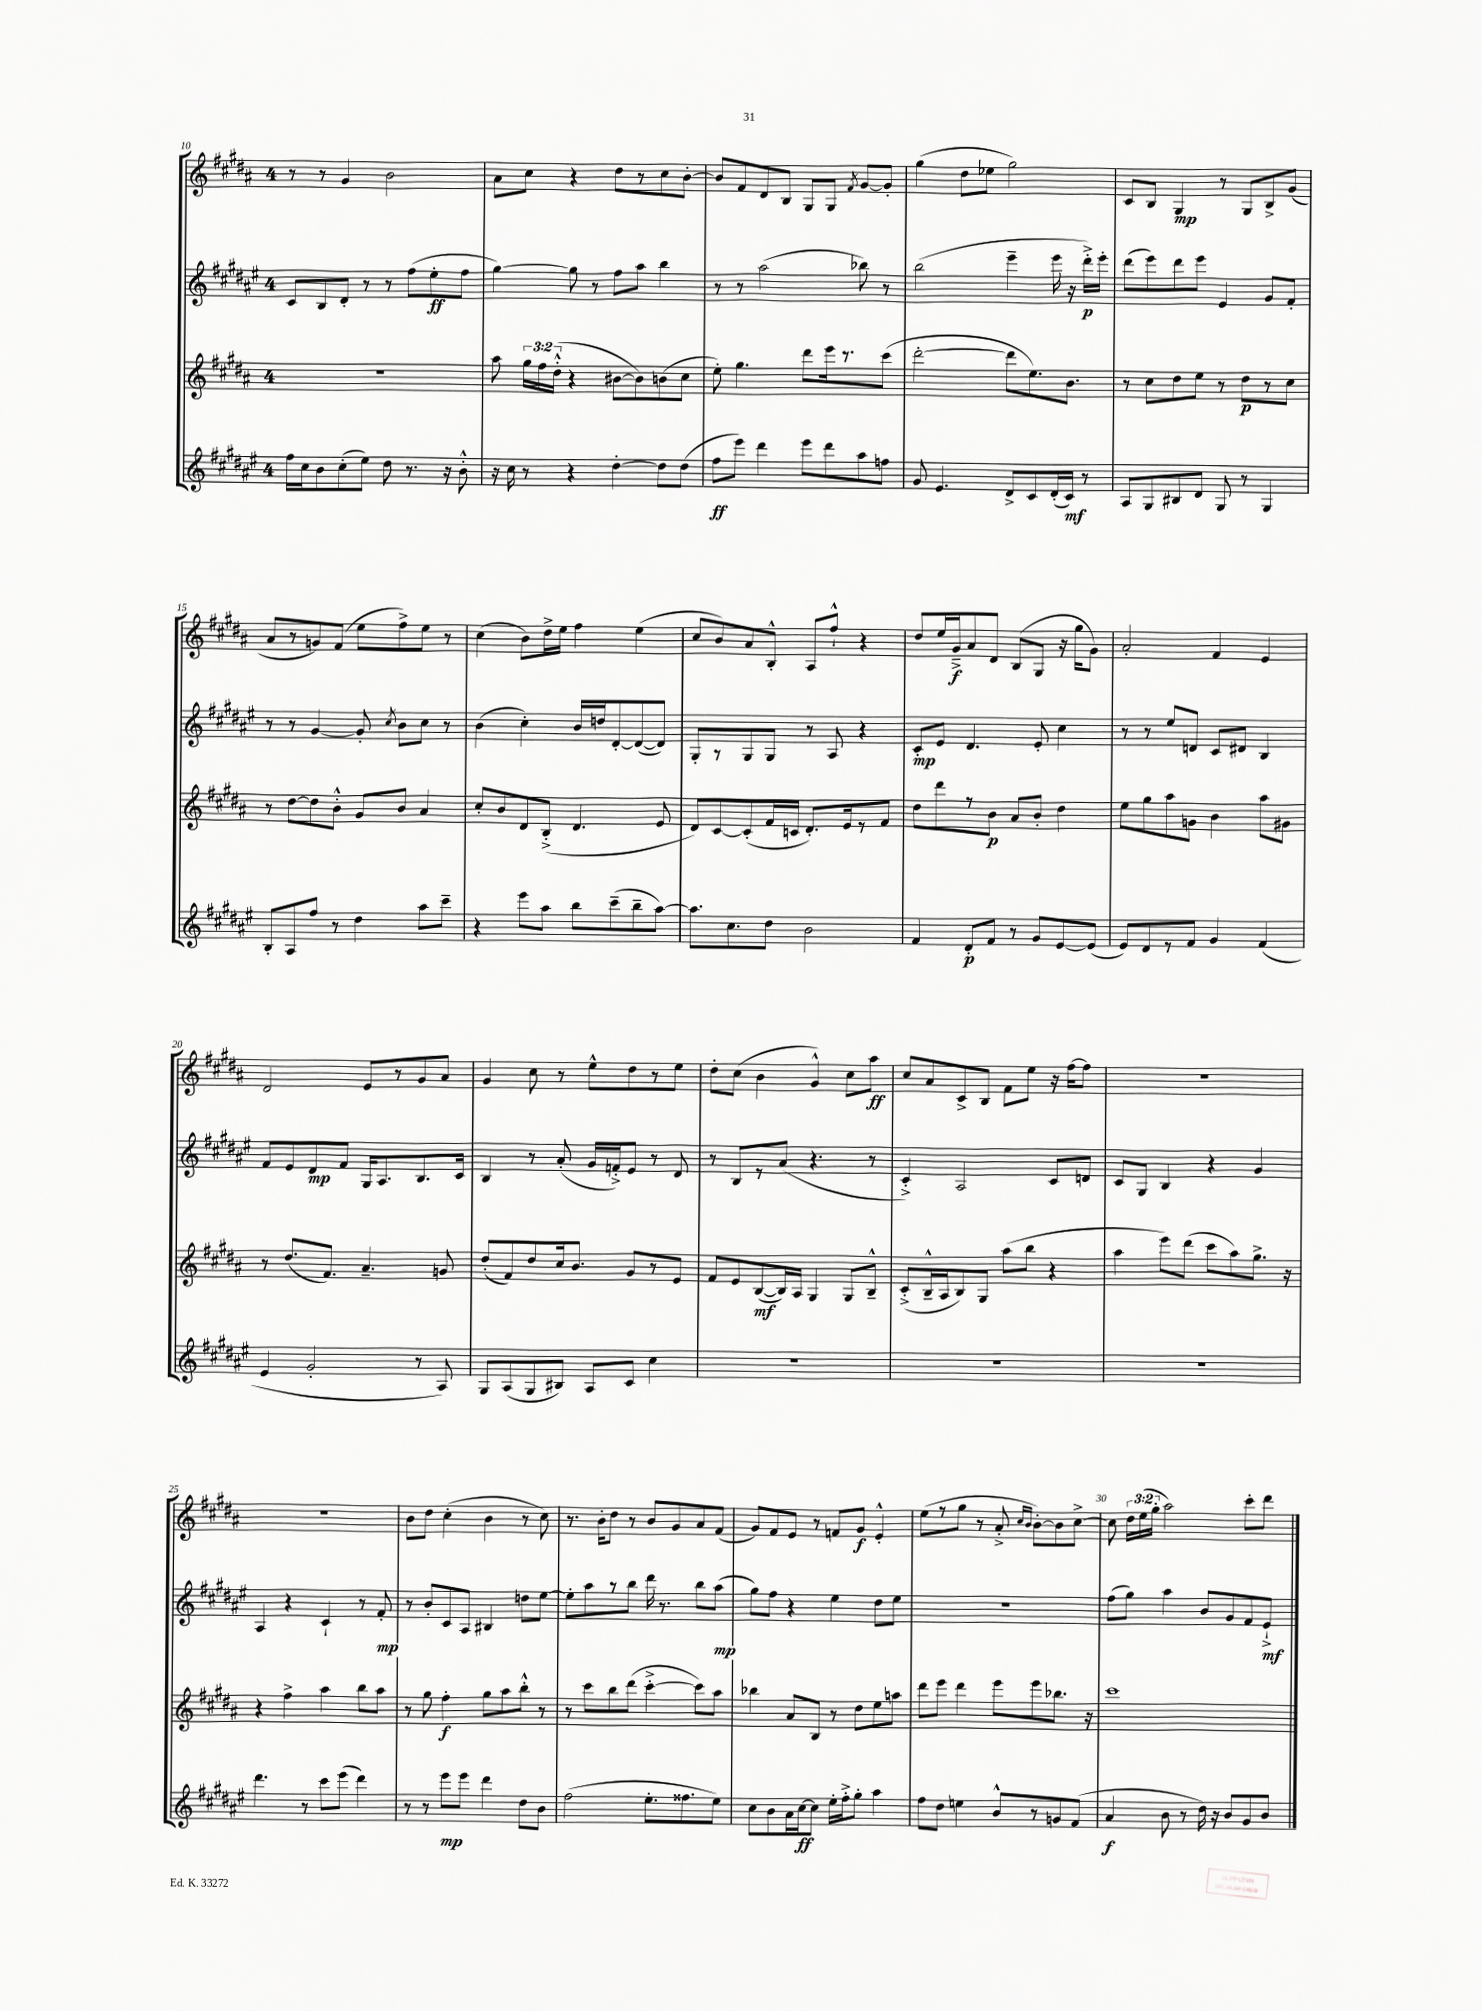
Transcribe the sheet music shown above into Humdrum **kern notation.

**kern	**kern	**kern	**kern
*staff4	*staff3	*staff2	*staff1
*clefG2	*clefG2	*clefG2	*clefG2
*k[f#c#g#d#a#e#]	*k[f#c#g#d#a#]	*k[f#c#g#d#a#e#]	*k[f#c#g#d#a#]
*M4/4	*M4/4	*M4/4	*M4/4
16ff#	1r	8c#	8r
16cc#	.	.	.
8b	.	8B	8r
(8cc#'	.	8d#'	4g#
8ee#)	.	8r	.
8dd#	.	8r	2b
8.r	.	(8ff#	.
.	.	8ee#'	.
16r	.	.	.
8b'^^	.	8ff#	.
=	=	=	=
16r	8aa#	[4gg#)	8a#
16cc#	.	.	.
8r	24gg#	.	8cc#
.	24ff#	.	.
.	(24dd#'^^	.	.
4r	4r	8gg#]	4r
.	.	8r	.
[4dd#'	[8b#	8ff#	8dd#
.	8b#])	8aa#	8r
8dd#]	(8b	4bb	8cc#
(8dd#	8cc#	.	[8b'
=	=	=	=
8ff#	8ee')	8r	8b]
8eee#)	4.gg#	8r	8f#
4ddd#	.	(2aa#	8d#
.	.	.	8B
8eee#	8ddd#	.	8G#
8ddd#	16eee	.	8G#
.	8.r	.	.
.	.	.	8qf#
8aa#	.	8bb-)	[8g#
8ff	(8ccc#	8r	8g#']
=	=	=	=
8g#	[2ddd#'	(2bb	(4gg#
4.e#	.	.	.
.	.	.	8dd#
.	.	.	8ee-
8d#^	8ddd#]	4eee#~	2gg#)
8c#	8.ee)	.	.
(16d#'	.	16eee#	.
16c#)	8.b	16r	.
8r	.	16ddd#'^)	.
.	.	16eee#'	.
=	=	=	=
8A#	8r	(8ddd#	8c#
8G#	8cc#	8eee#)	8B
8B#	8dd#	8ddd#	4G#
8d#	8ee	8eee#	.
8G#	8r	4e#	8r
8r	8dd#	.	8G#
4G#	8r	8g#	8B^
.	8cc#	8f#'	(8g#
=	=	=	=
8B'	8r	8r	8a#
8A#	[8dd#	8r	8r
8ff#	8dd#]	[4g#	8g)
8r	8b'^^	.	(8f#
4dd#	8g#	8g#']	8ee
.	.	8qcc#	.
.	8b	8b	8ff#^)
8aa#	4a#	8cc#	8ee
8ccc#~	.	8r	8r
=	=	=	=
4r	8cc#'	(4b	(4cc#
.	8b	.	.
8eee#	8d#	4cc#')	8b)
8aa#	(8B'^	.	16dd#^
.	.	.	16ee
8bb	4.d#	16b	4ff#
.	.	16dd	.
(8ccc#~	.	[8d#'	.
8bb~	.	(8d#_	(4ee
[8aa#)	8e	8d#])	.
=	=	=	=
8.aa#]	8d#)	8G#'	8cc#
.	[8c#	8r	8b)
8.cc#	.	.	.
.	(8c#']	8G#	8a#
8dd#	16f#	8G#	8B'^^
.	16c	.	.
2b	8.d#')	8r	8A#
.	.	8A#	8ff#`^^
.	16e	.	.
.	8r	4r	4r
.	8f#	.	.
=	=	=	=
4f#	8dd#	8c#'	8dd#
.	8ddd#	8e#	16ee
.	.	.	16g#~^
8d#'	8r	4.d#	8a#
8f#	8b	.	8d#
8r	8a#	.	(8B
8g#	8b'	8e#'	8G#
[8e#	4dd#	4cc#	16r
.	.	.	16gg#
(8e#]	.	.	8g#)
=	=	=	=
8e#)	8ee	8r	2a#'
8d#	8gg#	8r	.
8r	8aa#	8ee#	.
8f#	8g	8d	.
4g#	4b	8c#	4f#
.	.	8d#	.
(4f#	8aa#	4B	4e
.	8g#	.	.
=	=	=	=
4e#	8r	8f#	2d#
.	(8.dd#	8e#	.
2g#'	.	8d#	.
.	8.f#)	.	.
.	.	8f#	.
.	4.a#~	16G#	8e
.	.	8.A#	.
.	.	.	8r
8r	.	8.B	8g#
8A#)	8g	.	8a#
.	.	16c#	.
=	=	=	=
8G#	(8dd#'	4B	4g#
(8A#	8f#)	.	.
8G#	8dd#	8r	8cc#
8B#)	16cc#	(8a#'	8r
.	8.b	.	.
8A#	.	16g#	8ee^^
.	.	16f'^)	.
8c#	8g#	8e#	8dd#
4cc#	8r	8r	8r
.	8e	8d#	8ee
=	=	=	=
1r	8f#	8r	8dd#'
.	8e	8B	(8cc#
.	([8B	8r	4b
.	16B])	(8a#	.
.	16A#	.	.
.	4G#	4.r	4g#^^)
.	8G#	.	8cc#
.	8B~^^	8r	8aa#
=	=	=	=
1r	(8c#'^	4c#'^)	8cc#
.	16B~^^	.	8a#
.	16A#	.	.
.	8B)	2A#	8c#^
.	8G#	.	8B
.	(8aa#	.	8f#
.	8bb	.	8ee
.	4r	8c#	16r
.	.	.	[16ff#
.	.	8d	8ff#]
=	=	=	=
1r	4aa#	8c#	1r
.	.	8G#	.
.	8eee)	4B	.
.	(8ddd#	.	.
.	8ccc#	4r	.
.	8aa#)	.	.
.	8.gg#^	4g#	.
.	16r	.	.
=	=	=	=
4.ddd#	4r	4A#	1r
.	4ff#^	4r	.
8r	.	.	.
8ccc#	4aa#	4c#`	.
(8eee#	.	.	.
4ddd#)	8bb	8r	.
.	8aa#	8f#'	.
=	=	=	=
8r	8r	8r	8b
8r	8gg#	8b'	8dd#
8eee#	4ff#'	8c#	(4cc#'
8eee#	.	8A#	.
4ddd#	8gg#	4B#	4b
.	8aa#	.	.
8dd#	8bb'^^	8dd	8r
8b	8r	[8ee#	8cc#)
=	=	=	=
(2ff#	8r	8ee#']	8.r
.	8ccc#	8aa#	.
.	.	.	16b'
.	8bb	8r	8dd#
.	(8ddd#	8bb	8r
8.ee#'	[4ccc#'^	16ddd#	8b
.	.	8.r	.
.	.	.	8g#
8.ff##	.	.	.
.	8ccc#])	8bb	8a#
8ee#)	8aa#	(8aa#	(8f#
=	=	=	=
8cc#	4bb-	8gg#)	8g#)
8b	.	8ff#	8f#
16a#	8a#	4r	8e
[16cc#	.	.	.
8cc#]	8B	.	8r
16ee#'	8r	4ee#	8f
16ff#'^	.	.	.
8gg#'	8dd#	.	8g#
4aa#	8ee	8dd#	4e'^^
.	8aa	8ee#	.
=	=	=	=
8ff#	8ddd#	1r	(8ee
8dd#	8eee	.	8r
4ee	4ddd#	.	8gg#
.	.	.	8r
8b^^	8eee	.	8a#'^
.	.	.	16qqcc#
.	.	.	16qqb
8r	8eee	.	[8b')
8g	8.bb-	.	8b]
(8f#	.	.	[8cc#^
.	16r	.	.
=	=	=	=
4a#	1ccc#	(8ff#	8cc#]
.	.	8gg#)	24dd#
.	.	.	(24ee
.	.	.	24gg#'
8b	.	4aa#	2aa#)
8r	.	.	.
16dd#)	.	8b	.
16r	.	.	.
8b	.	8g#	.
8g#	.	8f#	8ccc#'
8b	.	8e#`^	8ddd#
==	==	==	==
*-	*-	*-	*-
